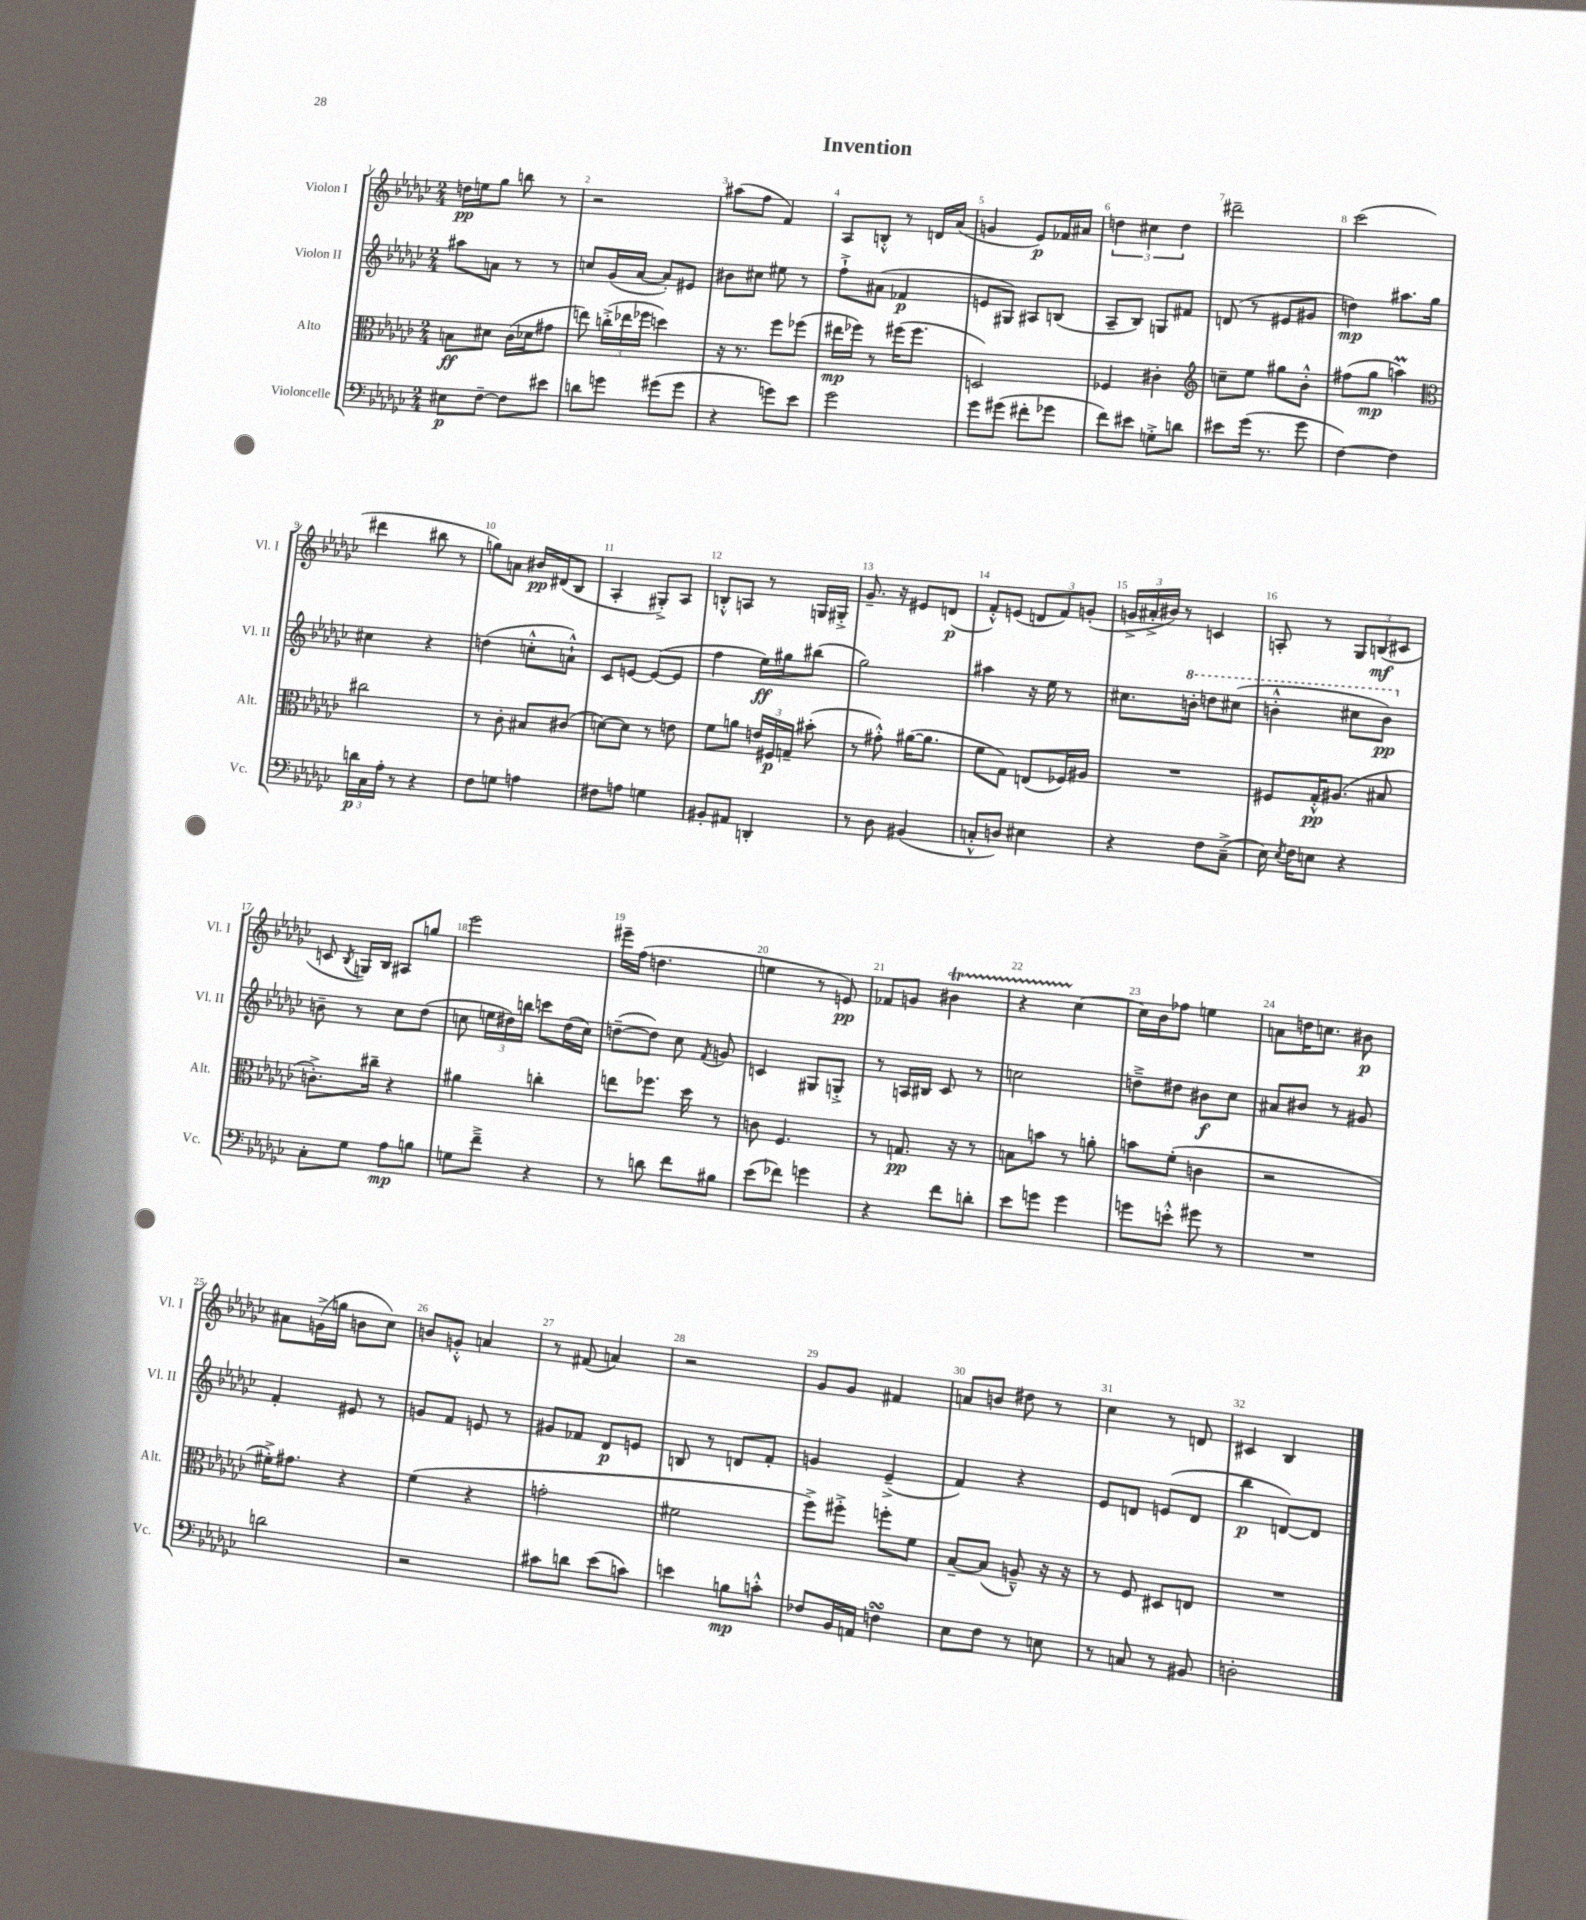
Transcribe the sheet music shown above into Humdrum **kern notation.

**kern	**dynam	**kern	**dynam	**kern	**dynam	**kern	**dynam
*part4	*part4	*part3	*part3	*part2	*part2	*part1	*part1
*staff4	*staff4	*staff3	*staff3	*staff2	*staff2	*staff1	*staff1
*I"Violoncelle	*	*I"Alto	*	*I"Violon II	*	*I"Violon I	*
*I'Vc.	*	*I'Alt.	*	*I'Vl. II	*	*I'Vl. I	*
*clefF4	*	*clefC3	*	*clefG2	*	*clefG2	*
*k[b-e-a-d-g-c-]	*	*k[b-e-a-d-g-c-]	*	*k[b-e-a-d-g-c-]	*	*k[b-e-a-d-g-c-]	*
*M2/4	*	*M2/4	*	*M2/4	*	*M2/4	*
=1	=1	=1	=1	=1	=1	=1	=1
8E#X\L	p	8Bn\L	ff	8aa#X\L	.	16ddn\LL	pp
.	.	.	.	.	.	16een\J	.
[8F~\J	.	8d#X\J	.	8an\J	.	8gg-\J	.
8F\L]	.	(16c-\LL	.	8r	.	8bbn\	.
.	.	16d-X\J	.	.	.	.	.
8e#X\J	.	8g#X\J	.	8r	.	8r	.
=2	=2	=2	=2	=2	=2	=2	=2
8dn\L	.	8een\)	.	8ccn/L	.	2r	.
8gn\J	.	(24ccn'^\LL	.	(16g-/L	.	.	.
.	.	24ee-X\	.	.	.	.	.
.	.	.	.	[16a-/JJ	.	.	.
.	.	24ff-X\JJ	.	.	.	.	.
(8g#X\L	.	4ddn\)	.	8a-'/L])	.	.	.
8g#\J	.	.	.	8e#X/J	.	.	.
=3	=3	=3	=3	=3	=3	=3	=3
4r	.	16r	.	8b#X\L	.	(8aa#X\L	.
.	.	8.r	.	.	.	.	.
.	.	.	.	8cc#X\J	.	8ff\J	.
8gn\L)	.	8ff\L	.	8ee#X\	.	4f/)	.
8e-\J	.	(8ff-X\J	.	8r	.	.	.
=4	=4	=4	=4	=4	=4	=4	=4
2g-\	.	16ee#X\LL	mp	8ff`^\L	.	8A-/L	.
.	.	16ff-X\JJ)	.	.	.	.	.
.	.	8r	.	(8a#X\J	.	8Bn'^^/J	.
.	.	(16ff#X\KL	.	4f-X/	p	8r	.
.	.	8.ff#\J	.	.	.	.	.
.	.	.	.	.	.	16dn/LL	.
.	.	.	.	.	.	(16a-/JJ	.
=5	=5	=5	=5	=5	=5	=5	=5
8g-\L	.	2Dn/)	.	8en/L	.	4gn/	.
(8g#X\J	.	.	.	8G#X/J)	.	.	.
8f#X'\L	.	.	.	8A#X/L	.	8e-/L)	p
8g-X\J	.	.	.	(8Bn/J	.	16f-X/L	.
.	.	.	.	.	.	16a#X/JJ	.
=6	=6	=6	=6	=6	=6	=6	=6
8f\L)	.	4F-X/	.	8A-~/L	.	6ddn\	.
8e#X\J	.	.	.	8B-/J)	.	.	.
.	.	.	.	.	.	6cc#X\	.
8Gn'^\L	.	4c#X'\	.	8Gn/L	.	.	.
.	.	.	.	.	.	6dd\	.
8dn\J	.	.	.	8f#X/J	.	.	.
=7	=7	=7	=7	=7	=7	=7	=7
*	*	*clefG2	*	*	*	*	*
8e#X\L	.	8ccn~\L	.	(8dn/	.	2ddd#X~\	.
(16g-\Jk	.	8ee-\J	.	8r	.	.	.
8.r	.	.	.	.	.	.	.
.	.	8gg#X\L	.	8e#X/L	.	.	.
8g-\	.	8b-'^^\J	.	8g#X/J	.	.	.
=8	=8	=8	=8	=8	=8	=8	=8
[4F\)	.	(8ff#X\L	.	4ddn\)	mp	(2ccc-\	.
.	.	8gg-\J	mp	.	.	.	.
4F\]	.	4aanm\)	.	8.aa#X\L	.	.	.
.	.	.	.	16gg-\Jk	.	.	.
!!LO:LB:g=z
=9	=9	=9	=9	=9	=9	=9	=9
*	*	*clefC3	*	*	*	*	*
24dn\LL	p	2cc#X\	.	4cc#X\	.	4ddd#X\	.
24C-\	.	.	.	.	.	.	.
24A-'\JJ	.	.	.	.	.	.	.
8r	.	.	.	.	.	.	.
4r	.	.	.	4r	.	8bb#X\	.
.	.	.	.	.	.	8r	.
=10	=10	=10	=10	=10	=10	=10	=10
8F\L	.	8r	.	(4ddn\	.	8ggn\L)	.
8Gn\J	.	8c-'\	.	.	.	8an\J	.
4An\	.	8B#X/L	.	8ccn'^^\L	.	16b#X/LL	pp
.	.	.	.	.	.	(16d#X/J	.
.	.	(8c#X/J	.	8an`^^\J)	.	8B-/J	.
=11	=11	=11	=11	=11	=11	=11	=11
8F#X\L	.	[8dn\L)	.	8c-/L	.	4A-'/	.
8An\J	.	8d\J]	.	[8en/J	.	.	.
4Gn\	.	8r	.	(8e/L_	.	8G#X'^/L)	.
.	.	8en\	.	8e/J]	.	8A-/J	.
=12	=12	=12	=12	=12	=12	=12	=12
8BB#X'/L	.	8f\L	.	4ff\	.	8Bn'^^/L	.
8AA#X/J	.	8an\J	.	.	.	8An/J	.
4DDn'/	.	24en/LL	.	16ee-\LL)	ff	8r	.
.	.	24F#X/	p	.	.	.	.
.	.	.	.	16gg#X\J	.	.	.
.	.	24Gn~/JJ	.	.	.	.	.
.	.	(8b#X'\	.	(8bb#X\J	.	16Gn/LL	.
.	.	.	.	.	.	16G#X'^/JJ	.
=13	=13	=13	=13	=13	=13	=13	=13
8r	.	8r	.	2gg-\)	.	8.g-~/	.
8D-\	.	8g#X'^^\)	.	.	.	.	.
.	.	.	.	.	.	16r	.
(4BB#X/	.	([16a#X\KL	.	.	.	8e#X/L	.
.	.	8.a#\J]	.	.	.	.	.
.	.	.	.	.	.	(8dn/J	p
=14	=14	=14	=14	=14	=14	=14	=14
8Cn'^^/L	.	8f\L	.	4aa#X\	.	8f'^^/L)	.
8Dn/J)	.	8G-\J)	.	.	.	(8en/J	.
4E#X\	.	(8En/L	.	16r	.	12dn/L	.
.	.	.	.	16ee-\	.	.	.
.	.	.	.	.	.	12f/)	.
.	.	16F-X/L)	.	8r	.	.	.
.	.	.	.	.	.	(12gn'/J	.
.	.	16A#X/JJ	.	.	.	.	.
=15	=15	=15	=15	=15	=15	=15	=15
4r	.	2r	.	8.cc#X\L	.	24gn^/LL	.
.	.	.	.	.	.	24a#X'^/	.
.	.	.	.	.	.	24b#X/JJ)	.
.	.	.	.	.	.	8r	.
*	*	*	*	*8va	*	*	*
.	.	.	.	16bbn'\Jk	.	.	.
8F\L	.	.	.	8dddn\L	.	4cn/	.
(8C-~^\J	.	.	.	(8ccc#X\J	.	.	.
=16	=16	=16	=16	=16	=16	=16	=16
16E-\)	.	8F#X/L	.	4bbn'^^\	.	8An'/	.
8qE-/	.	.	.	.	.	.	.
16F\KL	.	.	.	.	.	.	.
8En\J	.	16G-'^^/K	pp	.	.	8r	.
.	.	(8.A#X/J	.	.	.	.	.
4r	.	.	.	8ccc#X\L	.	12G-/L	.
.	.	.	.	.	.	(12Bn/	mf
.	.	8B#X/	.	8bb\J)	pp	.	.
.	.	.	.	.	.	12c#X/J	.
!!LO:LB:g=z
=17	=17	=17	=17	=17	=17	=17	=17
*	*	*	*	*X8va	*	*	*
8C-'\L	.	8.cn'^\L)	.	8bn~\	.	8cn/	.
.	.	.	.	.	.	8qB-/	.
8G-\J	.	.	.	8r	.	16Gn/LL)	.
.	.	16cc#X~\Jk	.	.	.	16B-/JJ	.
8A-\L	mp	4r	.	8cc-\L	.	8A#X/L	.
8Bn\J	.	.	.	(8dd-\J	.	8ggn/J	.
=18	=18	=18	=18	=18	=18	=18	=18
8Gn\L	.	4a#X\	.	8ccn\	.	2eee-\	.
8f~^\J	.	.	.	24een\LL	.	.	.
.	.	.	.	24dd#X\)	.	.	.
.	.	.	.	24bbn\JJ	.	.	.
4r	.	4ccn'\	.	8cccn\L	.	.	.
.	.	.	.	(16dd#\L	.	.	.
.	.	.	.	16cc\JJ)	.	.	.
=19	=19	=19	=19	=19	=19	=19	=19
8r	.	8een\L	.	([8ddn~\L	.	16eee#X~\LL	.
.	.	.	.	.	.	(16ff\JJ	.
8dn\	.	8.ff-X\J	.	8dd\J])	.	4.ddn\	.
8f\L	.	.	.	8cc-\	.	.	.
.	.	16dd-\	.	.	.	.	.
.	.	.	.	8qf/	.	.	.
8B#X\J	.	8r	.	8gn/	.	.	.
=20	=20	=20	=20	=20	=20	=20	=20
(8e-\L	.	8cn\	.	4cn/	.	4een\	.
8f-X\J)	.	4.F/	.	.	.	.	.
4gn\	.	.	.	8G#X/L	.	8r	.
.	.	.	.	8Gn'^/J	.	8en/)	pp
=21	=21	=21	=21	=21	=21	=21	=21
4r	.	8r	.	8r	.	8f-X/L	.
.	.	8.Gn/	pp	16An/LL	.	8gn/J	.
.	.	.	.	16B#X/JJ	.	.	.
8f\L	.	.	.	8c-/	.	4b#Xt<\	.
.	.	16r	.	.	.	.	.
8dn'\J	.	8r	.	8r	.	.	.
=22	=22	=22	=22	=22	=22	=22	=22
8e-\L	.	8Bn\L	.	2ccn\	.	4r	.
8gn\J	.	8bn\J	.	.	.	.	.
4g\	.	8r	.	.	.	[4cc-\	.
.	.	8an'\	.	.	.	.	.
=23	=23	=23	=23	=23	=23	=23	=23
8gn\L	.	8bn\L	.	8ddn~^\L	.	16cc-\LL]	.
.	.	.	.	.	.	16b-\J	.
8en'^^\J	.	(8f'\J	.	8dd#X\J	.	8ff-X\J	.
8g#X\	.	4cn\	.	8b#X\L	f	4een\	.
8r	.	.	.	8cc-\J	.	.	.
=24	=24	=24	=24	=24	=24	=24	=24
2r	.	2r	.	8a#X/L	.	8an\L	.
.	.	.	.	8b#X/J	.	16ddn\K	.
.	.	.	.	.	.	8.ccn\J	.
.	.	.	.	8r	.	.	.
.	.	.	.	8g#X/	.	8b#X\	p
!!LO:LB:g=z
=25	=25	=25	=25	=25	=25	=25	=25
2dn\	.	16f#X'^\KL)	.	4f'/	.	8a#X\L	.
.	.	8.g#X\J	.	.	.	.	.
.	.	.	.	.	.	(16gn^\L	.
.	.	.	.	.	.	16ggn\JJ	.
.	.	4r	.	8e#X/	.	8bn\L	.
.	.	.	.	8r	.	8cc-\J)	.
=26	=26	=26	=26	=26	=26	=26	=26
2r	.	(4f\	.	8gn/L	.	8bn/L	.
.	.	.	.	8f/J	.	8gn'^^/J	.
.	.	4r	.	8en/	.	4an/	.
.	.	.	.	8r	.	.	.
=27	=27	=27	=27	=27	=27	=27	=27
8c#X\L	.	2gn'\	.	8g#X/L	.	8r	.
8dn\J	.	.	.	8f-X/J	.	(8f#X/	.
(8e-\L	.	.	.	8d-/L	p	4an/)	.
8cn\J)	.	.	.	8en/J	.	.	.
=28	=28	=28	=28	=28	=28	=28	=28
4en\	.	2f#X\	.	8Bn/	.	2r	.
.	.	.	.	8r	.	.	.
8Bn\L	mp	.	.	8dn/L	.	.	.
8cn'^^\J	.	.	.	8f'/J	.	.	.
=29	=29	=29	=29	=29	=29	=29	=29
8F-X/L	.	8ff^\L)	.	4gn/	.	8g-/L	.
16BB-/L	.	8ff#X'^\J	.	.	.	8g-/J	.
16AAn/JJ	.	.	.	.	.	.	.
4FnsSsS\	.	8ffn'\L	.	(4e-~^/	.	4f#X/	.
.	.	8f\J	.	.	.	.	.
=30	=30	=30	=30	=30	=30	=30	=30
8E-\L	.	[8B-~/L	.	4f/)	.	8an/L	.
8F\J	.	(8B-/J]	.	.	.	8bn/J	.
8r	.	8An~^^/)	.	4r	.	8dd#X\	.
8En\	.	16r	.	.	.	8r	.
.	.	16r	.	.	.	.	.
=31	=31	=31	=31	=31	=31	=31	=31
8r	.	8r	.	8e-/L	.	4cc-\	.
8Cn/	.	8F/	.	8dn/J	.	.	.
8r	.	8D#X/L	.	(8en/L	.	8r	.
8BB#X/	.	8En/J	.	8d/J	.	8dn/	.
=32	=32	=32	=32	=32	=32	=32	=32
2Dn'\	.	2r	.	4bb-\	p	4c#X/	.
.	.	.	.	[8dn/L)	.	4B-/	.
.	.	.	.	8d/J]	.	.	.
==	==	==	==	==	==	==	==
*-	*-	*-	*-	*-	*-	*-	*-
